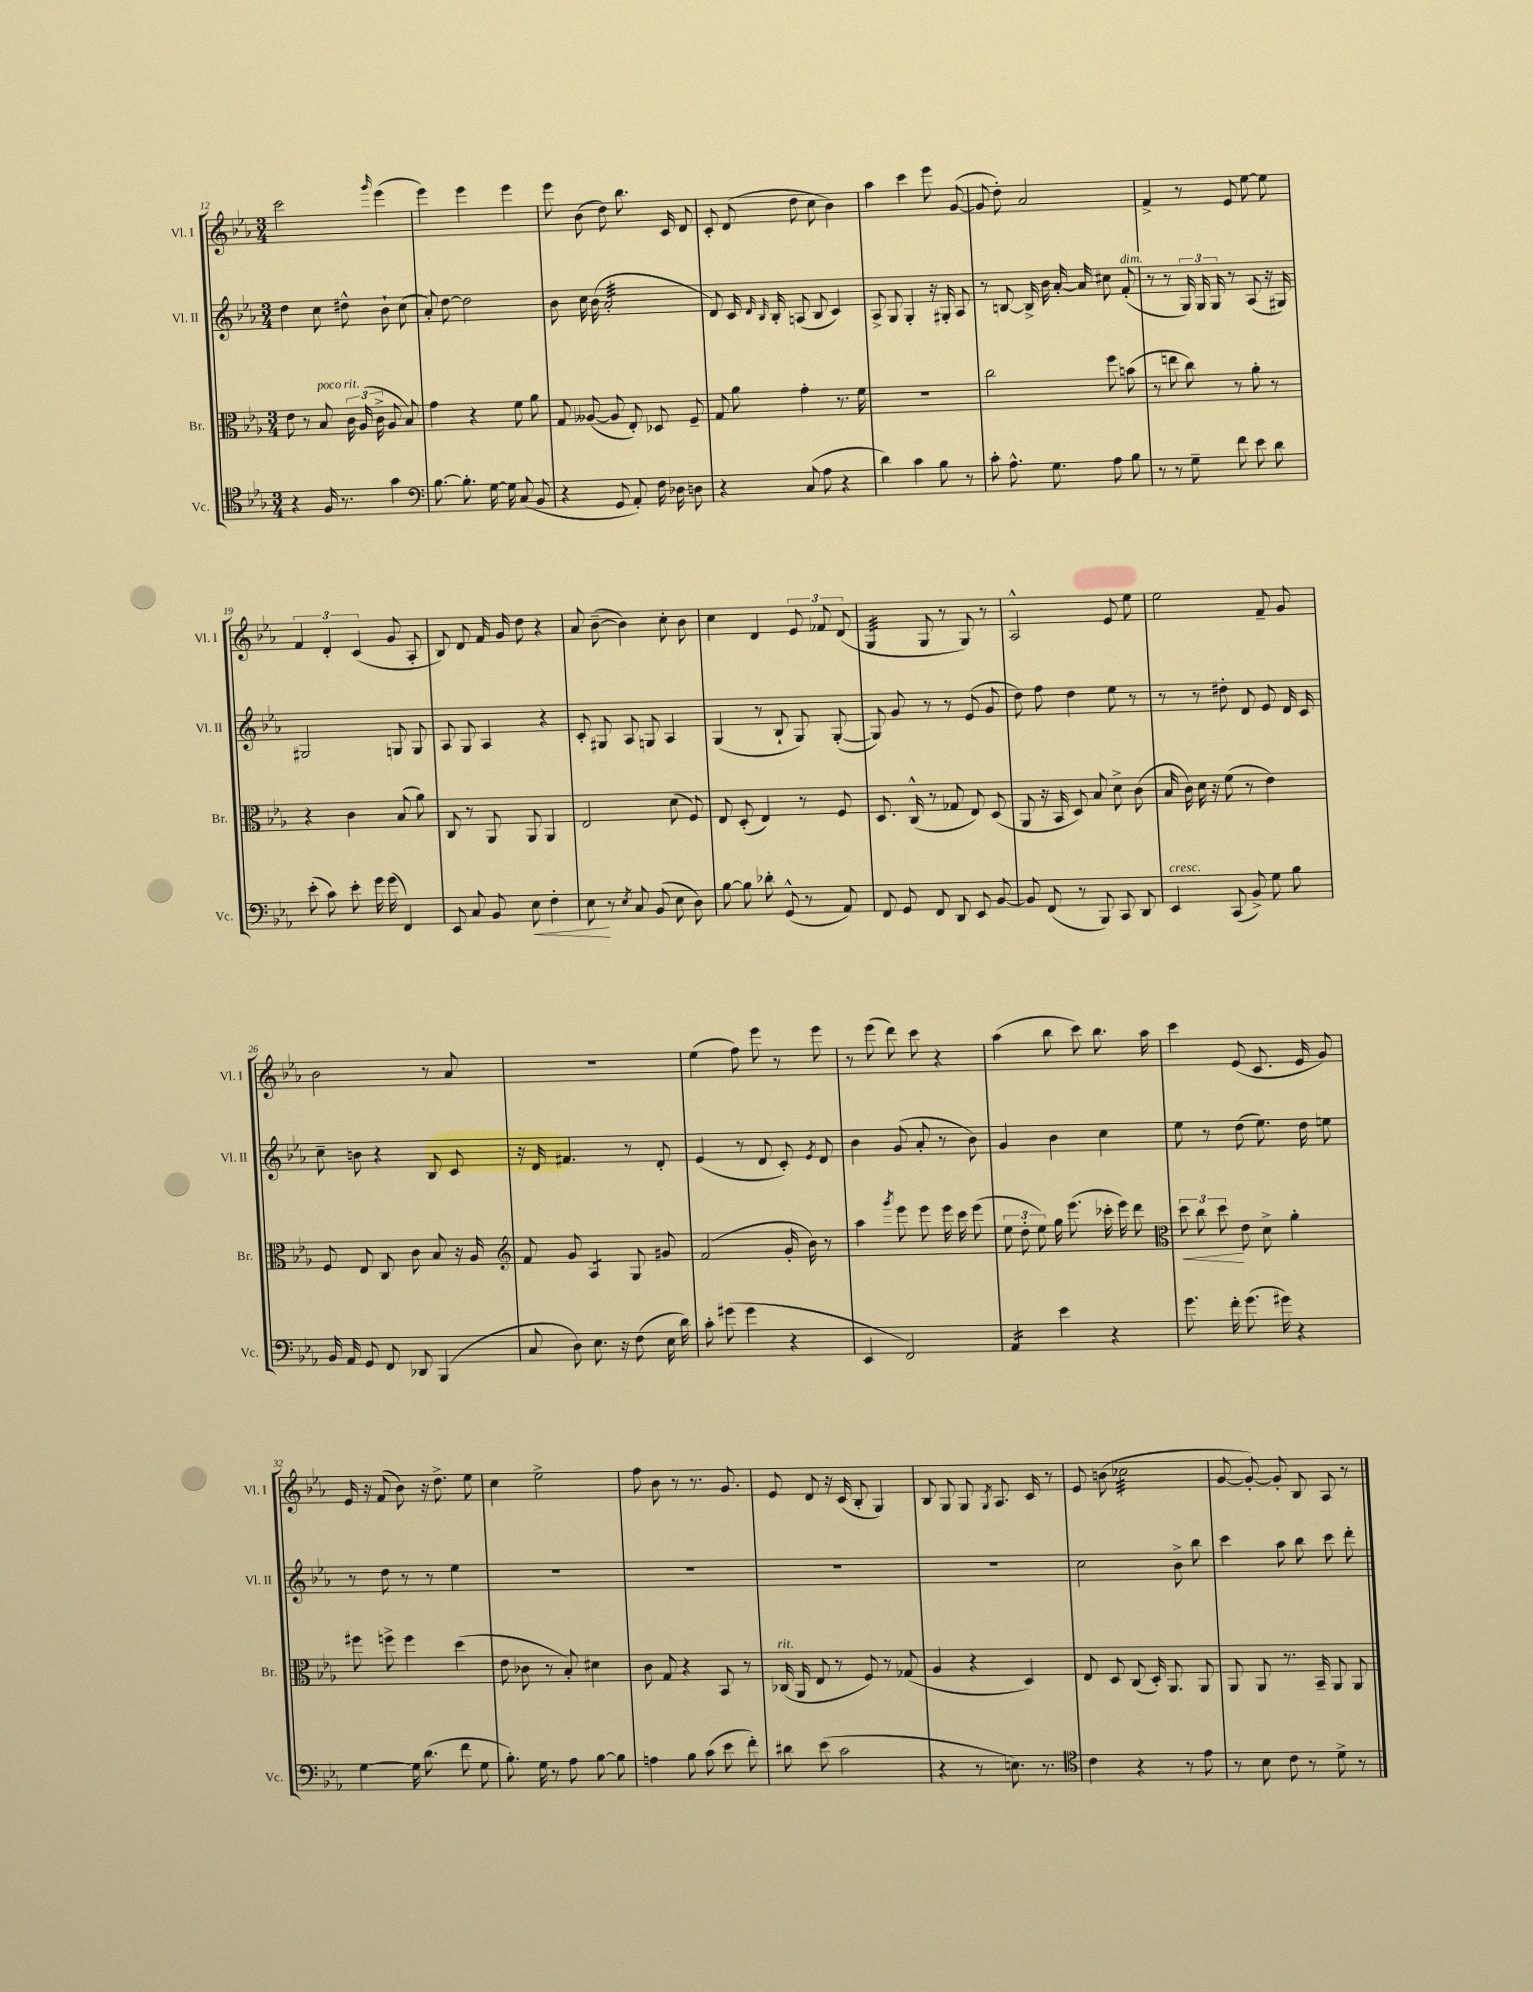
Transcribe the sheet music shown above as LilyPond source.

<<
\new StaffGroup <<
\new Staff = "s0" \with { instrumentName = "Vl. I" shortInstrumentName = "Vl. I" } {
    \clef treble \key ees \major \numericTimeSignature \time 3/4
    \autoBeamOff c'''2 \grace { g'''16 } ees'''4( |
    ees'''4) ees'''4 ees'''4 |
    ees'''8 bes'8( d''8) bes''8. c'16 d'8 |
    c'8-. d'8( d''8 c''8 bes'4) |
    aes''4 c'''4 ees'''8 g'8~( |
    g'8 d''8-.) aes'2 |
    f'4-> r8 ees'8 ees''8~ ees''8 |
    \tuplet 3/2 { f'4 d'4-. c'4( } g'8 aes8-. |
    bes8) d'8 f'16 g'16 d''8 r4 |
    aes'8 bes'8~--( bes'4) c''8-. bes'8 |
    c''4 d'4 \tuplet 3/2 { ees'8 fes'8 d'8( } |
    g4:32 g8 r8 g8) r8 |
    aes2-^ ees'8 ees''8 |
    ees''2 f'8-- g'8 |
    bes'2 r8 aes'8 |
    R2. |
    ees''4( f''8) ees'''8 r8 ees'''8 |
    r8 ees'''8( d'''8) c'''8 r4 |
    aes''4( bes''8 c'''8) bes''8. aes''16 |
    c'''4 ees'8( c'8. ees'16 g'8) |
    ees'16 r16 f'8( bes'8) r16 d''8.-> ees''8 |
    c''4 ees''2-> |
    f''8 bes'8 r8 r8. g'8. |
    ees'8 d'8 r16 c'16( bes8-. g4) |
    bes8 g8 g8 \acciaccatura { g8 } aes8. c'16 r8 |
    ees'8 b'8( ces''2:32 |
    g'8~ g'8~-.) g'8-. bes8 aes8 r8 \bar "|." |
}
\new Staff = "s1" \with { instrumentName = "Vl. II" shortInstrumentName = "Vl. II" } {
    \clef treble \key ees \major \numericTimeSignature \time 3/4
    \autoBeamOff d''4 c''8 dis''8-^ bes'8-! c''8( |
    aes'8-.) d''8~ d''2 |
    bes'8 c''16 bes'16( aes'2:32-. |
    d'8) c'16 \grace { d'16 bes16 } bes16-. a8( bes8 c'4) |
    aes8-> g8 g4-. r16 gis16-. aes8 |
    r8 b8~ b16-> bes'16 aes'16~-. aes'16 cis''8 f'8-.^\markup { \italic "dim." }( |
    r8 r8 \tuplet 3/2 { g16) g16 g16 } r8 aes8( r16 gis16) |
    gis2 g8 g8 |
    aes8 g8 aes4 r4 |
    c'8-. gis8 aes8 g8 aes4 |
    g4( r8 bes8-! g8) g8~-.( |
    g8) g'8 r8 r8 ees'8( g'8 |
    d''8) f''8 d''4 ees''8 r8 |
    r8 r8 dis''8-. d'8 ees'8 d'16 c'16 |
    c''8-- b'8 r4 bes8 c'8 |
    r16 d'16 fis'4. r8 d'8-. |
    ees'4( r8 d'8 c'8-.) \acciaccatura { ees'8 } d'8 |
    bes'4 g'8( aes'8-. r8 bes'8) |
    g'4 bes'4 c''4 |
    ees''8 r8 d''8( ees''8.) d''16 e''8 |
    r8 d''8 r8 r8 ees''4 |
    R2. |
    R2. |
    R2. |
    R2. |
    c''2 bes'8-> bes''8 |
    c'''4 aes''8 bes''8 c'''8 d'''8-. \bar "|." |
}
\new Staff = "s2" \with { instrumentName = "Br." shortInstrumentName = "Br." } {
    \clef alto \key ees \major \numericTimeSignature \time 3/4
    \autoBeamOff ees'8 r8 bes8^\markup { \italic "poco rit." } \tuplet 3/2 { c'16 aes16( c'16-> } aes8 bes8) |
    g'4 r4 f'8 aes'8 |
    g8 aeses8~( aeses8 ees8-.) des8 f8-- |
    g8 aes'8 g'4-. r8. f'16 |
    R2. |
    c''2 f''8 b'8( |
    r8 e''8 c''8) r8 aes'8-. r8 |
    r4 c'4 bes8( aes'8) |
    c8 r8 aes,8 aes,8 aes,4 |
    ees2 d'8( f8) |
    ees8 d8-.( ees4) r8 f8 |
    d8. c16-^( r8 ges8 ees8) d8( |
    aes,8 r16 bes,16 d8) bes8 d'8-> c'8( |
    bes16 c'16) d'16 r16 f'8( r8 ees'4) |
    f8 ees8 c8 c'8 bes8 r16 aes16 |
    \clef treble f'8 g'8 aes4:8 g8 gis'8 |
    f'2( g'16-. bes'16) r8 |
    aes''4 \acciaccatura { g'''8 } ees'''8 ees'''8 ees'''16 c'''16 ees'''8( |
    \tuplet 3/2 { ees''8 d''8-. ees''8) } g''16 ees'''8.( ces'''16-. ees'''16) d'''8 |
    \clef alto \tuplet 3/2 { d''8\< c''8 d''8\! } ees'8 d'8-> aes'4-. |
    fis''8 f''8-> f''4 d''4( |
    ees'8 ces'8 r8 bes8-.) dis'4 |
    c'8 g8 r4 bes,8 r8 |
    ces16^\markup { \italic "rit." }( aes,16 ees8 r8 f8) r8 ges8( |
    aes4 r4 d4) |
    ees8 d8 c8( d16-.) aes,8. aes,8 |
    aes,8 aes,8 r8. bes,16-- aes,8 aes,8 \bar "|." |
}
\new Staff = "s3" \with { instrumentName = "Vc." shortInstrumentName = "Vc." } {
    \clef tenor \key ees \major \numericTimeSignature \time 3/4
    \autoBeamOff r4 f16 r8. g'4 |
    \clef bass bes8.~ bes8.-. g16~ g16 c8( bes,8 |
    r4 g,8 aes,8-.) f16 des16 d8 |
    r4 c8( aes8 r4 |
    d'4) c'4 bes8 r8 |
    c'8-. aes8.-^ g8. aes8 bes8 |
    r8 r8 g8-- f'8 ees'8 d'8 |
    ees'8-.( c'8) ees'8-. g'16 g'16( f,4) |
    ees,8 c8 bes,8 ees8\< f4-. |
    ees8\! r8 \acciaccatura { ees8 } c8 bes,8( ees8 d8) |
    bes8~ bes8 des'8-. g,8-^( r8 aes,8) |
    f,8 g,8 f,8 d,8 ees,8 bes,8~ |
    bes,8 f,8( r8 bes,,8) c,8 d,8 |
    ees,4^\markup { \italic "cresc." } c,8( bes,8->) g8 bes8 |
    bes,16 aes,16 g,8 f,8 des,8 bes,,4( |
    c8 d8) ees8. r16 f8( ees16 d'16) |
    c'8-. gis'8( gis'4 r4 |
    ees,4 f,2) |
    aes,4:16 ees'4 r4 |
    g'8. f'16-. g'8.( gis'16) r4 |
    g4~ g16 d'8.( f'8 g8 |
    bes8.-.) g16 r8 aes8 bes8~ bes8 |
    a4 bes8 c'8( ees'8 f'8-.) |
    dis'8 ees'8( c'2 |
    r4 r8 e8.) r8. |
    \clef tenor c'4 r4 r8 ees'8 |
    r8 bes8 c'8 r8 d'8-> r8 \bar "|." |
}
>>
>>
\layout { \context { \Score currentBarNumber = #12 } }
